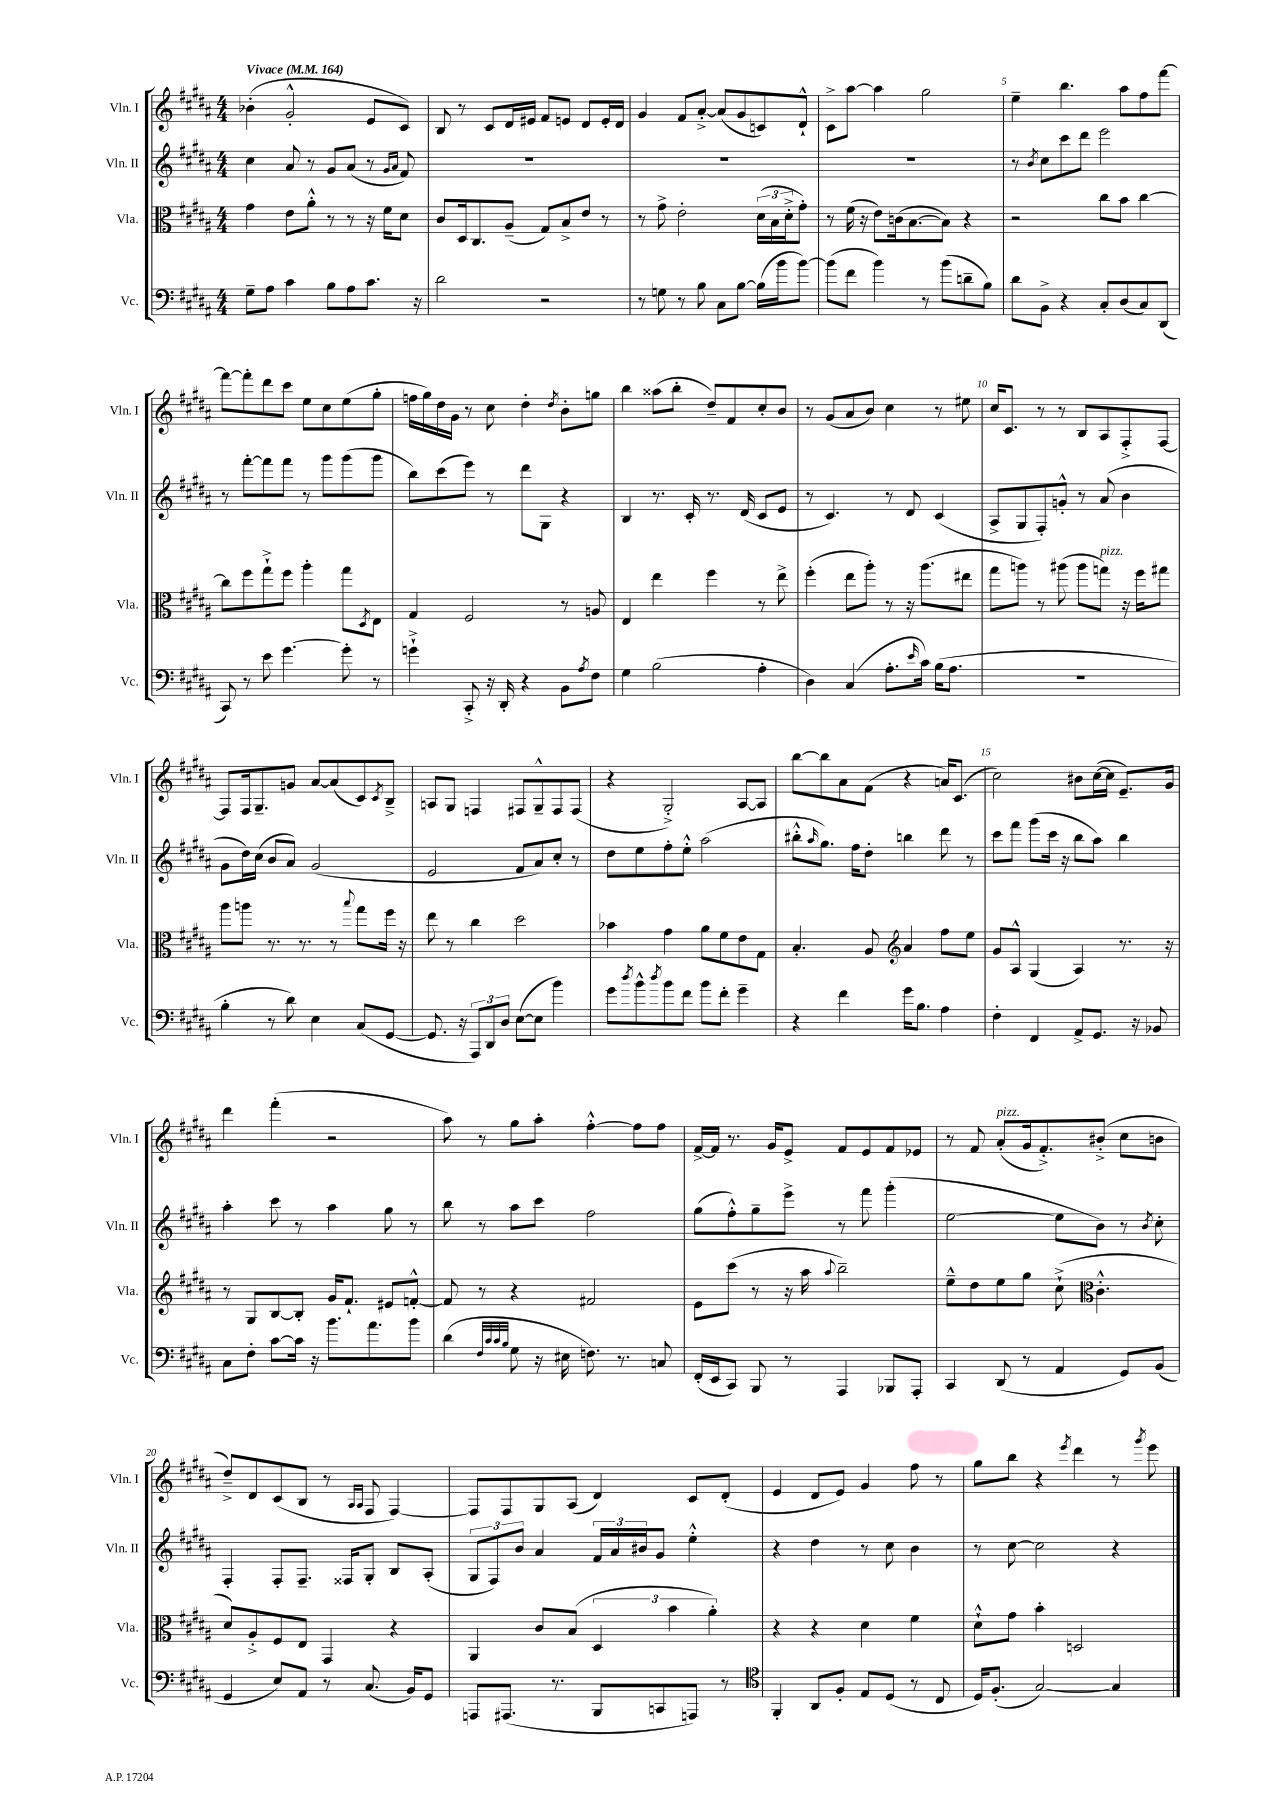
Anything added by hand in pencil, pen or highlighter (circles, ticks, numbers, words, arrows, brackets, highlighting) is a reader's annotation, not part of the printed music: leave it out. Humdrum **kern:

**kern	**kern	**kern	**kern
*part4	*part3	*part2	*part1
*staff4	*staff3	*staff2	*staff1
*I"Vc.	*I"Vla.	*I"Vln. II	*I"Vln. I
*I'Vc.	*I'Vla.	*I'Vln. II	*I'Vln. I
*clefF4	*clefC3	*clefG2	*clefG2
*k[f#c#g#d#a#]	*k[f#c#g#d#a#]	*k[f#c#g#d#a#]	*k[f#c#g#d#a#]
*M4/4	*M4/4	*M4/4	*M4/4
*MM164	*MM164	*MM164	*MM164
=1	=1	=1	=1
!	!	!	!LO:TX:a:B:t=Vivace
8G#~\L	4g#\	4cc#\	(4b-X'\
8A#\J	.	.	.
4c#\	8e\L	8a#/	2g#'^^/
.	8a#'^^\J	8r	.
8B\L	8r	8g#/L	.
8A#\	8r	(8a#/J	.
8.c#\J	16r	8r	8e/L
.	16f#\KL	.	.
.	.	16qqg#/LL	.
.	.	16qqa#/JJ	.
.	8d#\J	8f#/)	8c#/J)
16r	.	.	.
=2	=2	=2	=2
2d#\	8c#/L	1r	8B/
.	16D#/k	.	8r
.	8.C#/	.	.
.	.	.	8c#/L
.	(8A#~/J	.	16d#/L
.	.	.	16e#X/JJ
2r	8G#/L)	.	8f#/L
.	8B^/	.	8en/J
.	8e/J	.	8d#/L
.	8r	.	16e'/L
.	.	.	16d#/JJ
=3	=3	=3	=3
8r	8r	1r	4g#/
8Gn\	8g#^\	.	.
8r	2e'\	.	8f#/L
8B\	.	.	[8a#'^/J
8C#\L	.	.	(8a#/L]
[8B\J	.	.	8g#/
(16B\LL]	(24d#\LL	.	8cn/)
.	24B\	.	.
16b\J	.	.	.
.	24d#'^\J	.	.
[8b\J)	8g#'\J)	.	8d#`^^/J
=4	=4	=4	=4
(8b\L]	8r	1r	8c#^\L
8f#\J	(16f#\	.	[8aa#\J
.	16r	.	.
4b\)	8e\L)	.	4aa#\]
.	(16cn\k	.	.
.	[8.B\	.	.
8r	.	.	2gg#\
(8b\L	8B\J])	.	.
8dn~\	4r	.	.
8B\J)	.	.	.
=5	=5	=5	=5
8d#\L	2r	8r	4ee~\
.	.	8qb/	.
8BB^\J	.	8cc#\L	.
4r	.	8ccc#\	4.bb\
.	.	8ddd#\J	.
8C#'/L	8cc#\L	2eee\	.
(8D#/	8b\J	.	8aa#\L
8C#/)	[4cc#\	.	8ff#\
(8DD#/J	.	.	[8fff#\J
!!LO:LB:g=z
=6	=6	=6	=6
8CC#/)	8cc#\L]	8r	8fff#\L_
8r	8ff#\	[8fff#'\L	8fff#'\]
8e\	8gg#`^\	8fff#\]	8ddd#\
[4.g#\	8ff#\J	8fff#\J	8ccc#\J
.	4aa#'\	8r	8ee\L
.	.	8ggg#\L	8cc#\
8g#'\]	8gg#\L	(8ggg#\	(8ee\
.	8qD#/	.	.
8r	8E\J	8ggg#\J	8gg#'\J
=7	=7	=7	=7
4gn`^\	4G#/	8bb\L)	16ffn\LL
.	.	.	16gg#\)
.	.	(8ccc#\	16dd#\
.	.	.	16g#\JJ
8CC#'^/	2F#/	8eee\J)	8r
16r	.	8r	8cc#\
16DD#'/	.	.	.
4r	.	8ddd#\L	4dd#'\
.	.	8G#\J	.
.	.	.	8qdd#/
8BB\L	8r	4r	8b'\L
8qA#/	.	.	.
8F#\J	8An/	.	8ggn\J
=8	=8	=8	=8
4G#\	4E/	4B/	4bb\
(2B\	4ee\	8.r	(8aa##X\L
.	.	.	8bb'\J
.	.	16c#'/	.
.	4ff#\	8.r	8dd#~/L)
.	.	.	8f#/
.	.	(16d#/	.
4A#'\	8r	8c#/L	8cc#'/
.	8ee^\	8e/J	8b/J
=9	=9	=9	=9
4D#\)	(4ff#'\	8r	8r
.	.	4.c#/)	(8g#/L
(4C#/	8ee\L	.	8a#/
.	8aa#'\J)	.	8b/J)
8.A#'\L	8r	8r	4cc#\
.	16r	8d#/	.
16qqe/	.	.	.
16c#\Jk)	(8.aa#\L	.	.
(16B\KL	.	(4c#/	8r
8.A#\J	.	.	.
.	8ee#X\J	.	8ee#X\
=10	=10	=10	=10
1r	8gg#\L	8A#^/L	16cc#/KL
.	.	.	8.c#/J
.	8aan\J)	8G#/	.
.	8r	8F#'/)	8r
.	(8aa#X\	8gn'^^/J	8r
.	8aa#\L	8r	8B/L
!	!LO:TX:a:i:t=pizz.	!	!
.	8ggn\J)	(8a#/	8A#/
.	16r	4b\	8F#'^/
.	16ff#\KL	.	.
.	8gg#X\J	.	[8F#/J
!!LO:LB:g=z
=11	=11	=11	=11
4B'\	8aa#\L	8g#\L	8F#/L]
.	8aan\J	16dd#\L)	16F#/k
.	.	(16cc#\JJ	8.G#~/
8r	8.r	8b/L	.
8d#\)	.	8a#/J)	8gn/J
.	8.r	.	.
4E\	.	(2g#/	[8a#/L
.	8r	.	(8a#/]
.	8qqbb/	.	.
(8C#/L	8gg#\L	.	8c#/)
.	.	.	8qc#/
[8GG#/J	16ff#\Jk	.	8B~^/J
.	16r	.	.
=12	=12	=12	=12
8.GG#/]	8ee\	2e/	8An/L
.	8r	.	8G#/J
16r	.	.	.
12AAA#/L)	4cc#\	.	4Fn/
12DD#/	.	.	.
12D#/J	.	.	.
([8E\L	2dd#\	8f#/L	8F#X/L
8E\J]	.	8a#/)	8G#~^^/
4b\)	.	8cc#'/J	8F#/
.	.	8r	(8F#/J
=13	=13	=13	=13
8g#\L	4b-X\	8dd#\L	4r
8qdd#/	.	.	.
8b^^\	.	8ee\	.
8qdd#/	.	.	.
8b\	4g#\	8ff#'\	2G#'^/)
8f#\J	.	8ee'^^\J	.
8b\L	8a#\L	(2aa#\	.
8f#'\J	8f#\	.	.
4g#~\	8e\	.	[8A#/L
.	8G#\J	.	8A#/J]
=14	=14	=14	=14
4r	4.B'/	8bb#X'^^\L	[8bb\L
.	.	16qqaa#/	.
.	.	8.gg#\J)	8bb\]
4f#\	.	.	8a#\
.	.	16ff#\KL	.
.	8A#/	8dd#'\J	(8f#\J
*	*clefG2	*	*
16g#\KL	4a#/	4bbn\	4r
8.B\J	.	.	.
4A#\	8ff#\L	8ddd#\	16an/KL)
.	.	.	(8.c#/J
.	8ee\J	8r	.
=15	=15	=15	=15
4F#'\	8g#/L	8ccc#\L	2cc#\)
.	8A#^^/J	8fff#\J	.
4FF#/	(4G#/	(8ggg#\L	.
.	.	16ccc#\Jk	.
.	.	16r	.
8AA#^/L	4A#/)	8bb\L	8b#X\L
8.GG#/J	.	8aa#\J)	([16cc#\L
.	.	.	16cc#\JJ]
.	8.r	4bb\	8.e~/L)
16r	.	.	.
8BB-X/	.	.	.
.	16r	.	16g#/Jk
!!LO:LB:g=z
=16	=16	=16	=16
8C#\L	8r	4aa#'\	4ddd#\
8F#'\J	8G#/L	.	.
[8c#\L	[8B/	8ccc#\	(4fff#'\
16c#\Jk]	8B'/J]	8r	.
16r	.	.	.
8.b\L	16g#/KL	4aa#\	2r
.	8.f#`/J	.	.
8.a#\	.	.	.
.	8e#X/L	8gg#\	.
8b\J	[8fn'^^/J	8r	.
=17	=17	=17	=17
(4d#\	8f/]	8bb\	8aa#\)
.	8r	8r	8r
32qqF#/LLL	.	.	.
32qqc#/	.	.	.
32qqc#/	.	.	.
32qqB/JJJ	.	.	.
8G#\	4r	8aa#\L	8gg#\L
16r	.	8ccc#\J	8aa#'\J
16E#X\	.	.	.
8.Fn\)	2f#X/	2ff#\	[4ff#'^^\
8.r	.	.	.
.	.	.	8ff#\L]
8Cn/	.	.	8ff#\J
=18	=18	=18	=18
(16FF#'/LL	8e\L	(8gg#\L	[16f#^/LL
16EE/J	.	.	16f#/JJ]
8CC#/J)	(8ccc#\J	8ff#'^^\)	8.r
8BBB/	8r	8gg#~\	.
.	.	.	16g#/KL
8r	16r	8eee^\J	8e^/J
.	16aa#\	.	.
.	8qqaa#/	.	.
4AAA#/	2bb~\)	8r	8f#/L
.	.	8fff#\	8e/
8BBB-X/L	.	(4ggg#'\	8f#/
8AAA#'/J	.	.	8e-X/J
=19	=19	=19	=19
4CC#/	8ee~^^\L	[2ee\	8r
.	8dd#\	.	8f#/
!	!	!	!LO:TX:a:i:t=pizz.
(8DD#/	8ee\	.	(8a#'/L
8r	8gg#\J	.	16g#/k
.	.	.	8.f#'^/)
4AA#/	(8cc#`^\	8ee\L]	.
*	*clefC3	*	*
.	4.c#'^^\	8b\J)	(8b#X'^/J
8GG#/L)	.	8r	8cc#\L
.	.	8qb/	.
(8BB/J	.	8cc#'\	8bn\J
!!LO:LB:g=z
=20	=20	=20	=20
4GG#/	8d#/L)	4F#'/	8dd#~^/L)
.	8A#'^/	.	8d#/
8E/L)	8F#/	8F#'/L	(8c#/
8AA#/J	8E/J	8.F#~/J	8B/J
8r	4GG#/	.	8r
.	.	16F##X/KL	.
.	.	.	16qqA#/LL
.	.	.	16qqA#/JJ
(8.C#/	.	8G#'/J	8F#/
.	4r	8B/L	[4F#/)
16BB/KL)	.	.	.
8GG#/J	.	(8A#'/J	.
=21	=21	=21	=21
8AAAn/L	4AA#/	12G#/L	8F#/L]
.	.	12F#/)	.
(8.AAA#X/J	.	.	8F#/
.	.	12b/J	.
.	8c#/L	4a#/	8G#/
8.r	.	.	.
.	(8B/J	.	(8A#/J
8BBB/L	6D#/	24f#/LL	4d#/)
.	.	24a#/	.
.	.	24b#X/J	.
8CCn/	.	8g#/J	.
.	6b\	.	.
8AAAn/J)	.	4ee'^^\	8c#/L
.	6a#'\)	.	.
8r	.	.	(8d#'/J
=22	=22	=22	=22
*clefC4	*	*	*
4FF#'/	4r	4r	4e/
8AA#/L	4r	4dd#\	8d#/L
8F#'/J	.	.	8e/J)
8E/L	4d#\	8r	4g#/
(8D#/J	.	8cc#\	.
8r	4f#\	4b\	8ff#\
8C#/	.	.	8r
=23	=23	=23	=23
16D#/KL)	8d#`^^\L	8r	8gg#\L
(8.F#'/J	.	.	.
.	8g#\J	[8cc#\	8bb\J
[2G#/)	4b'\	2cc#\]	4r
.	.	.	8qeee/
.	2Dn/	.	4ddd#\
4G#/]	.	4r	8r
.	.	.	8qggg#/
.	.	.	8eee\
==	==	==	==
*-	*-	*-	*-
